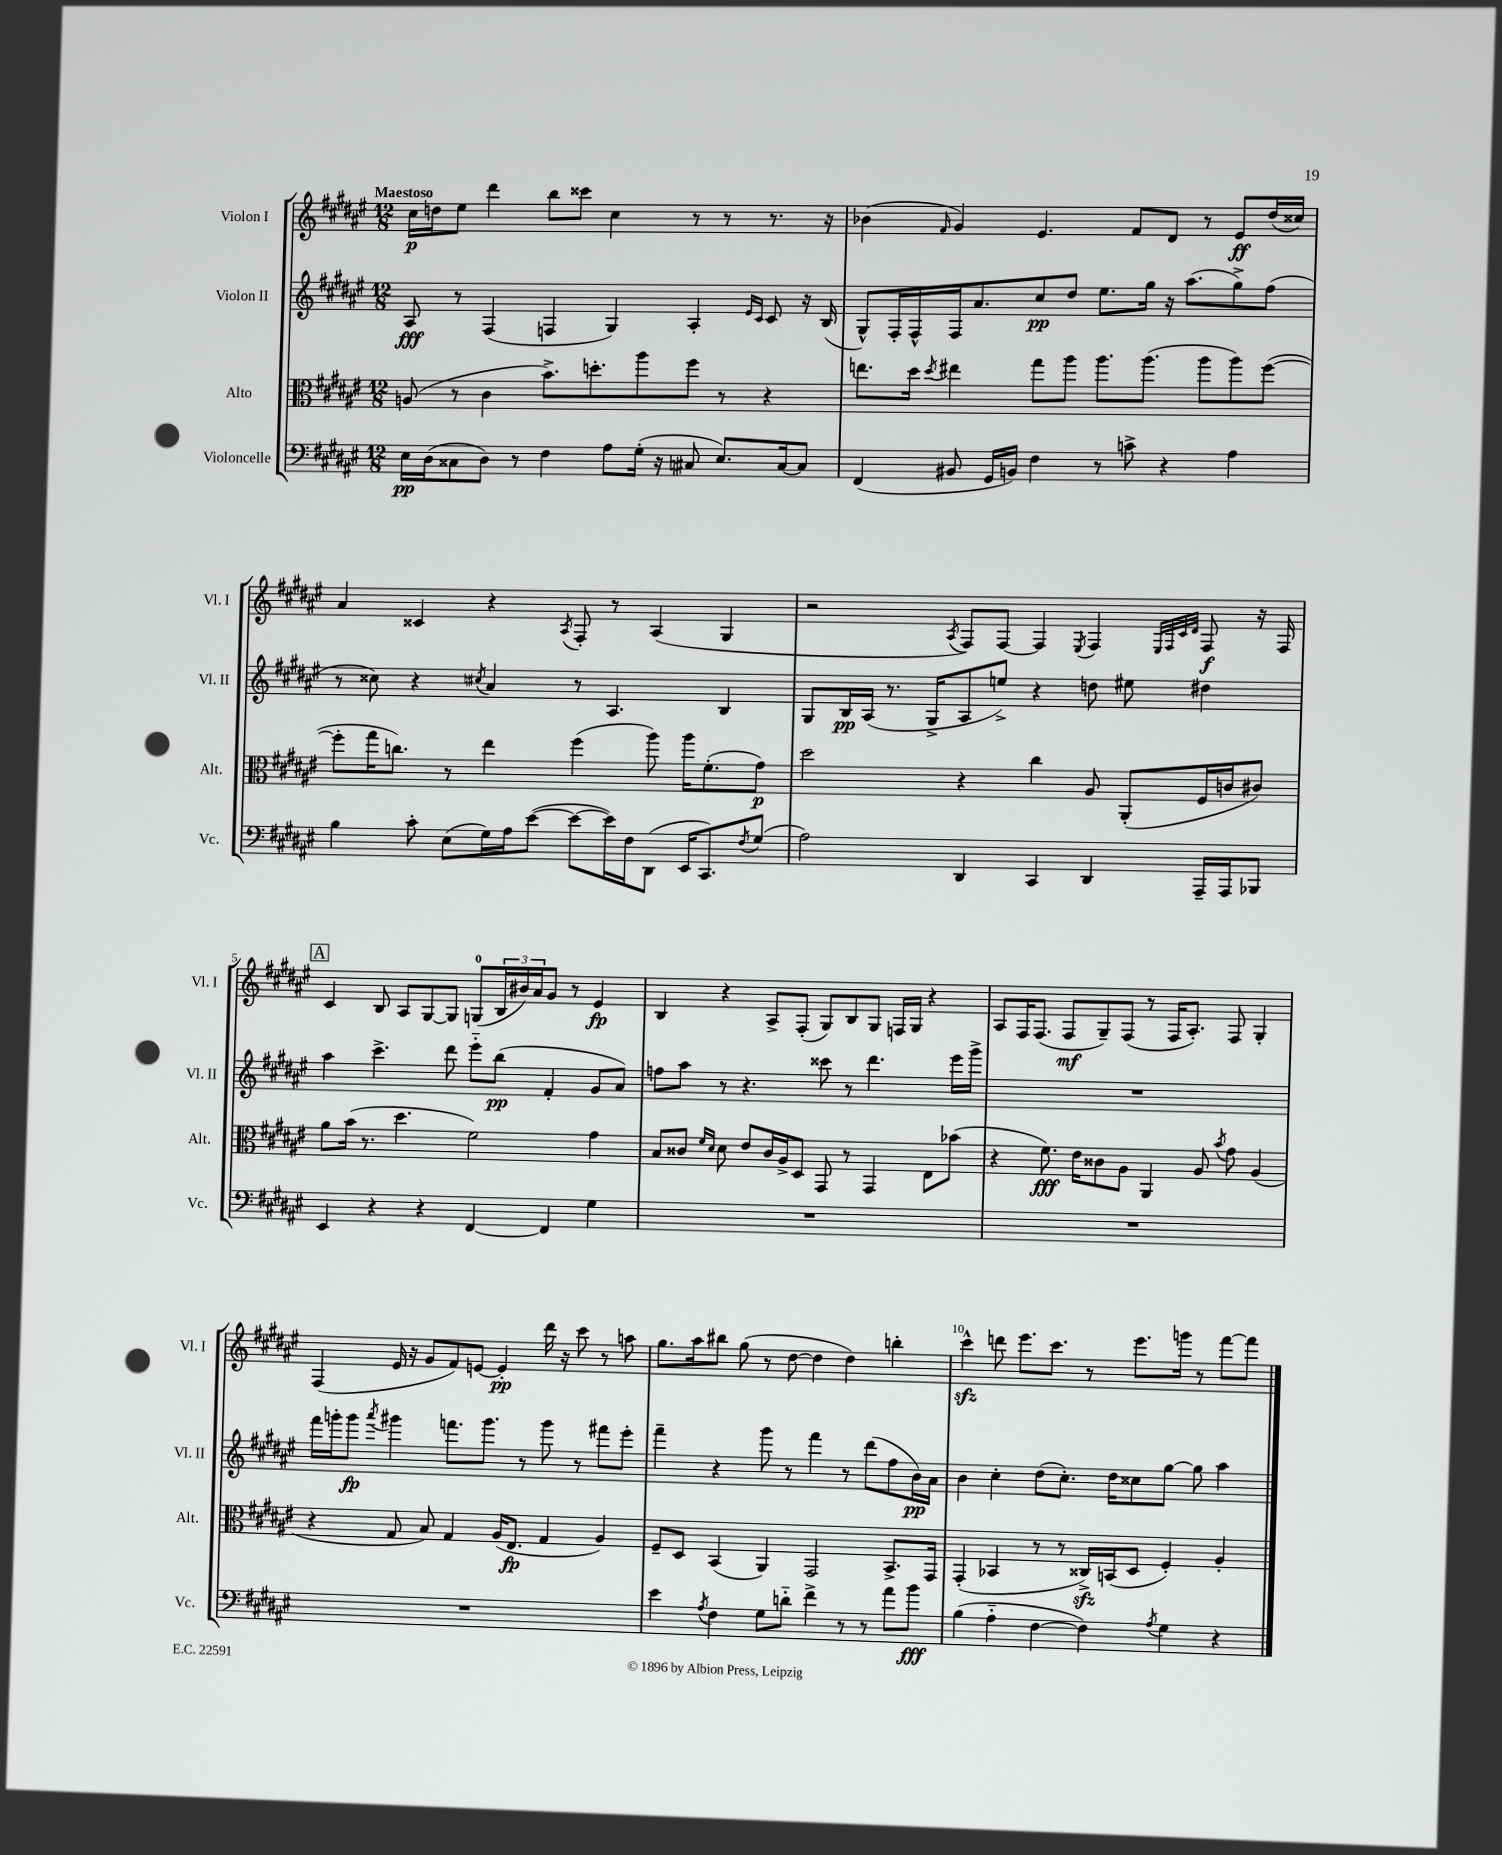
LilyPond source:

<<
\new StaffGroup <<
\new Staff = "s0" \with { instrumentName = "Violon I" shortInstrumentName = "Vl. I" } {
    \clef treble \key fis \major \numericTimeSignature \time 12/8 \tempo "Maestoso"
    cis''16\p d''16 eis''8 dis'''4 b''8 cisis'''8 cis''4 r8 r8 r8. r16 |
    bes'4( \grace { fis'16 } gis'4) eis'4. fis'8 dis'8 r8 eis'8\ff dis''16( cisis''16) |
    ais'4 cisis'4 r4 \acciaccatura { ais8 } fis8-. r8 ais4( gis4 |
    r2 \acciaccatura { ais8 } fis8) fis8~ fis4 \acciaccatura { eis8 } fis4 \grace { eis32 fis32 cis'32 dis'32 } fis8\f r16 fis16 |
    \mark \markup { \box "A" } cis'4 b8 ais8 gis8~ gis8 g8-0( \tuplet 3/2 { b16 bis'16) ais'16 } gis'8 r8 eis'4\fp |
    b4 r4 ais8-> fis8-.( gis8) b8 gis8 f16 gis16 r4 |
    ais8 fis16 fis8.( fis8\mf gis8--) fis8( r8 fis16 ais8.-.) fis8 gis4-. |
    fis4( eis'16 r16 gis'8 fis'8) e'8~ e'4-.\pp dis'''16 r16 cis'''8 r8 a''8 |
    gis''8. ais''16 bis''8 gis''8( r8 dis''8~ dis''4 dis''4) b''4-. |
    cis'''4-^\sfz d'''8 eis'''8. cis'''8. r8 eis'''8. g'''16 r8 fis'''8~ fis'''8 \bar "|." |
}
\new Staff = "s1" \with { instrumentName = "Violon II" shortInstrumentName = "Vl. II" } {
    \clef treble \key fis \major \numericTimeSignature \time 12/8
    ais8\fff r8 fis4( f4 gis4) ais4-. \grace { eis'16 cis'16 } cis'8 r16 b16( |
    gis8-^) fis16-. fis16-^ fis16 ais'8. cis''8\pp dis''8 eis''8. gis''16 r16 ais''8.( gis''8->) fis''8( |
    r8 cisis''8) r4 \acciaccatura { cis''8 } ais'4 r8 ais4. b4 |
    gis8 b16\pp ais16( r8. gis16-> ais8 e''8->) r4 d''8 eis''8 dis''4 |
    \mark \markup { \box "A" } ais''4 cis'''4.-> dis'''8 eis'''8-_ b''8\pp( fis'4-. gis'8 ais'8) |
    f''8 ais''8 r8 r4. cisis'''8 r8 dis'''4. eis'''16 gis'''16-> |
    R1. |
    fis'''16 g'''16-. g'''8\fp \acciaccatura { ais'''8 } gis'''4 f'''8. gis'''8. r8 gis'''8 r8 fis'''8 eis'''8-. |
    fis'''4-- r4 gis'''8 r8 fis'''4 r8 dis'''8( fis''8 b'16\pp) ais'16 |
    b'4 cis''4-. dis''8( cis''8.-.) dis''16 cisis''8 gis''8~ gis''8 ais''4 \bar "|." |
}
\new Staff = "s2" \with { instrumentName = "Alto" shortInstrumentName = "Alt." } {
    \clef alto \key fis \major \numericTimeSignature \time 12/8
    a8( r8 cis'4 b'8.->) d''8.-. ais''8 fis''8 r8 r4 |
    e''8. dis''16 \acciaccatura { dis''8 } eis''4 gis''8 ais''8 ais''8. ais''8.( ais''8 ais''8) fis''8~( |
    fis''8-. gis''16 c''8.) r8 eis''4 fis''4( ais''8) ais''16 fis'8.-.( gis'8\p) |
    dis''2 r4 cis''4 ais8 ais,8-.( fis16 c'16 cis'8) |
    \mark \markup { \box "A" } ais'8 b'16( r8. dis''4. fis'2) gis'4 |
    b8 cisis'8 \grace { fis'16 dis'16 } dis'8 eis'8 cisis'16 ais16-> dis8 gis,8 r8 gis,4 eis8 bes'8( |
    r4 fis'8.\fff) eis'16 cisis'8 ais8 ais,4 ais8 \acciaccatura { b'8 } gis'8 ais4( |
    r4 gis8 b8) gis4 ais16( eis8.\fp gis4 ais4) |
    fis8-- dis8 b,4( ais,4) gis,2 b,8.-> gis,16 |
    gis,4-.( bes,4 r8 r8 cisis16->\sfz) b,16( dis8 fis4-.) ais4-. \bar "|." |
}
\new Staff = "s3" \with { instrumentName = "Violoncelle" shortInstrumentName = "Vc." } {
    \clef bass \key fis \major \numericTimeSignature \time 12/8
    eis16\pp dis16( cisis8 dis8) r8 fis4 ais8 gis16-.( r16 cis8 eis8.) cis16~ cis8 |
    fis,4( bis,8 gis,16 b,16) fis4 r8 c'8-> r4 ais4 |
    b4 cis'8-. eis8( gis16) ais16 eis'8~( eis'8~ eis'16) fis16 dis,8( eis,16 cis,8.) \acciaccatura { fis8 } gis8( |
    ais2) dis,4 cis,4 dis,4 ais,,16-- ais,,16 bes,,8 |
    \mark \markup { \box "A" } eis,4 r4 r4 fis,4~ fis,4 gis4 |
    R1. |
    R1. |
    R1. |
    eis'4 \acciaccatura { ais8 } fis4 gis8 d'8-_ fis'4-> r8 r8 ais'8 b'8\fff |
    b4( ais4-_ fis4~ fis4) \acciaccatura { ais8 } gis4 r4 \bar "|." |
}
>>
>>
\layout { \context { \Score \override BarNumber.break-visibility = ##(#f #t #t) barNumberVisibility = #(every-nth-bar-number-visible 5) } }
